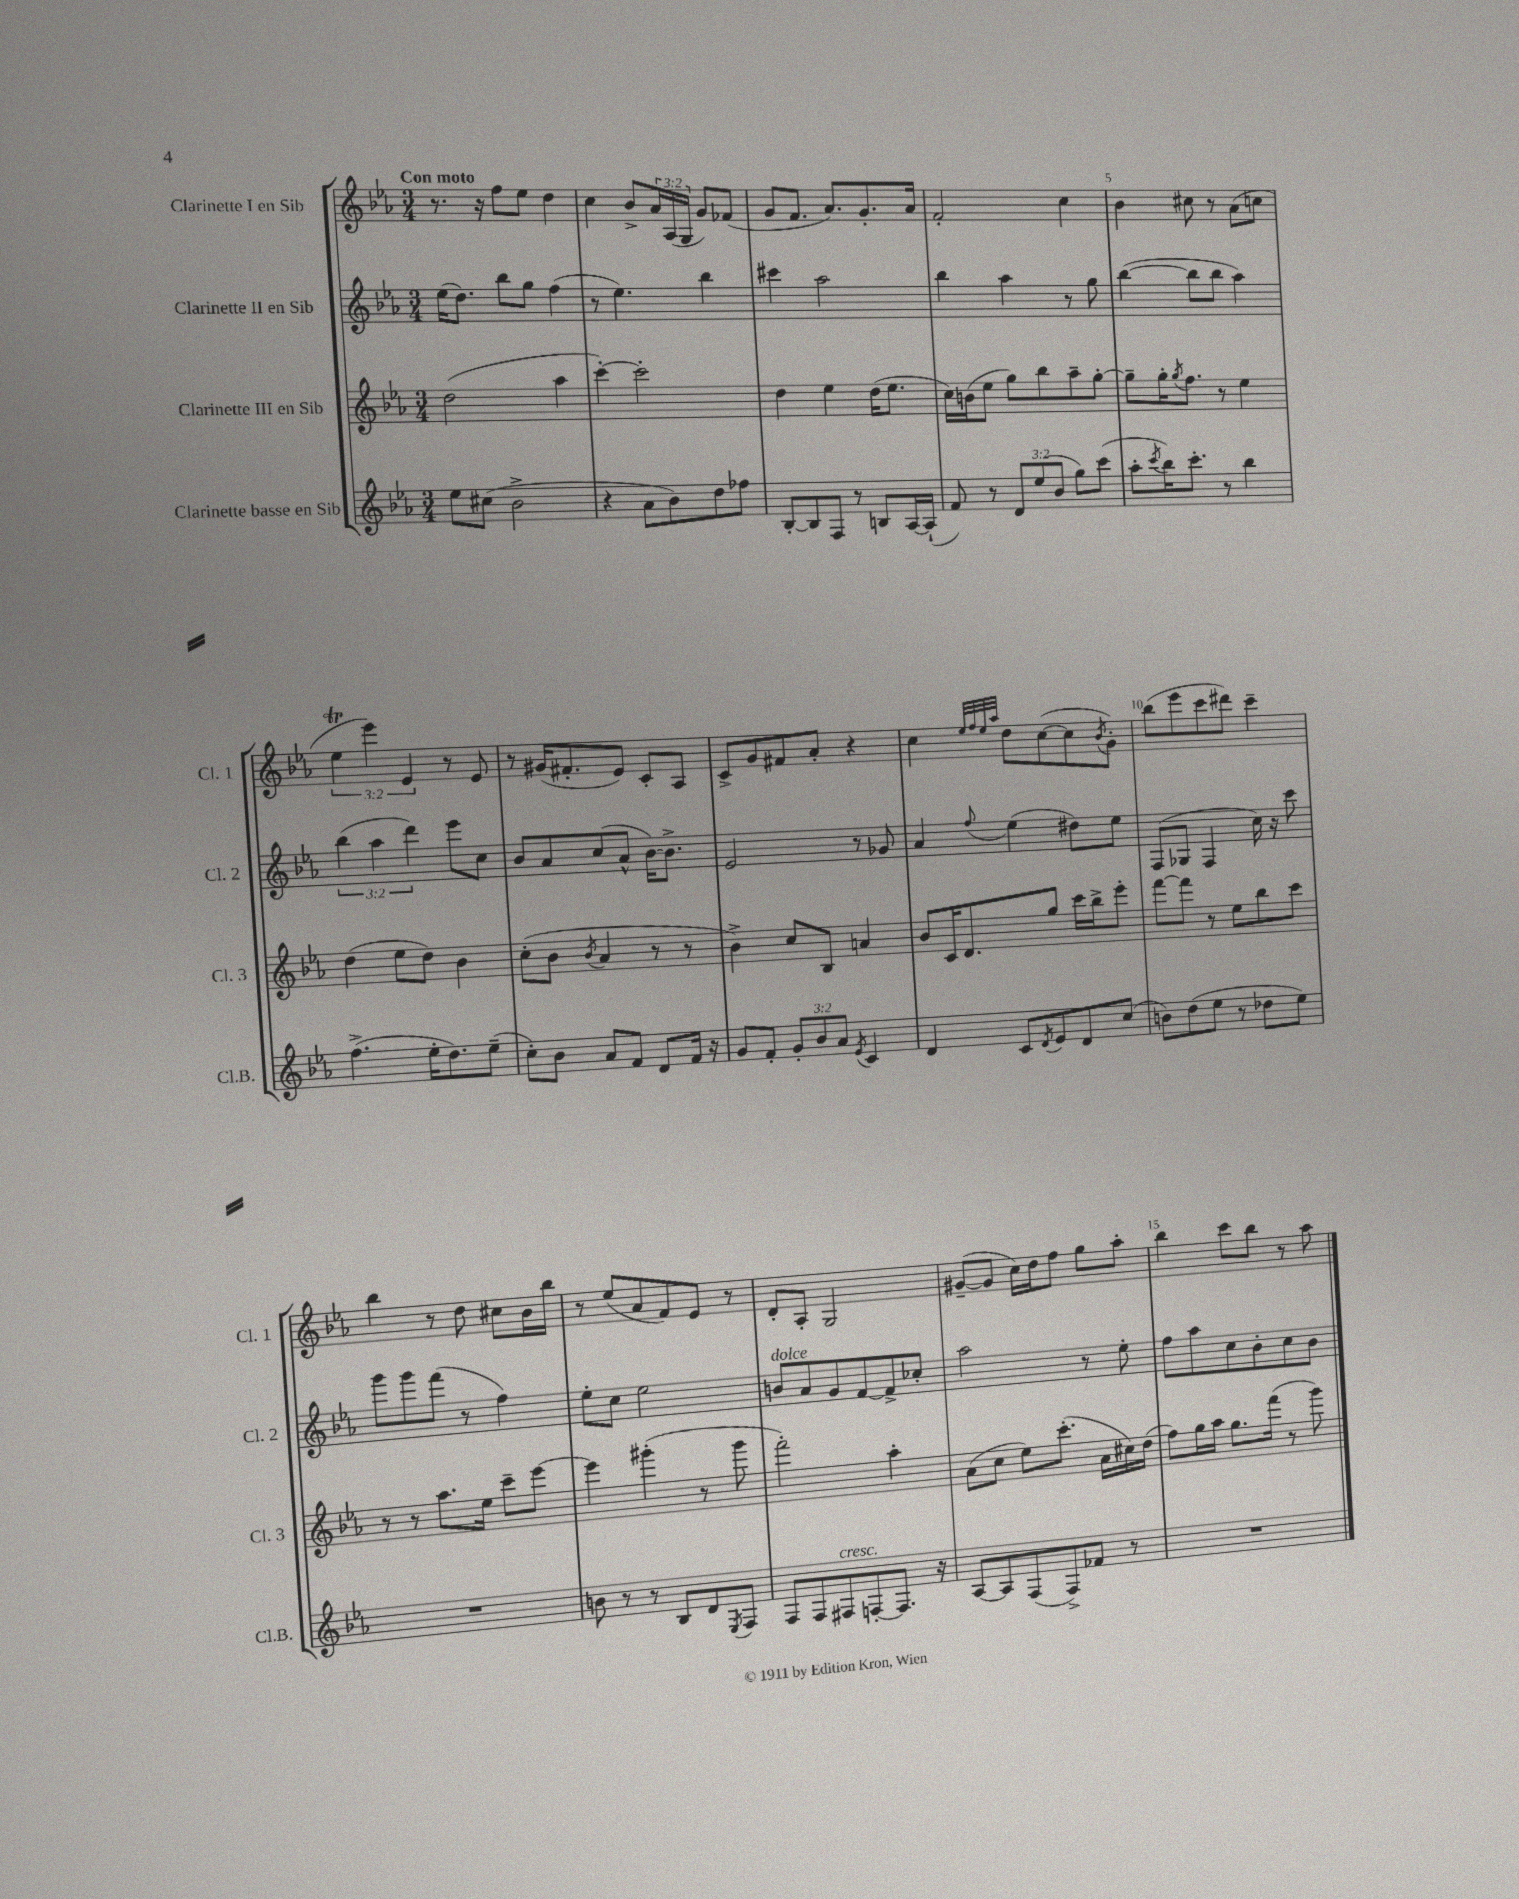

**kern	**kern	**kern	**kern
*part4	*part3	*part2	*part1
*staff4	*staff3	*staff2	*staff1
*I"Clarinette basse en Sib	*I"Clarinette III en Sib	*I"Clarinette II en Sib	*I"Clarinette I en Sib
*I'Cl.B.	*I'Cl. 3	*I'Cl. 2	*I'Cl. 1
*clefG2	*clefG2	*clefG2	*clefG2
*k[b-e-a-]	*k[b-e-a-]	*k[b-e-a-]	*k[b-e-a-]
*M3/4	*M3/4	*M3/4	*M3/4
=1	=1	=1	=1
!	!	!	!LO:TX:a:B:t=Con moto
8ee-\L	(2dd\	(16ee-\KL	8.r
.	.	8.dd\J)	.
(8cc#X\J	.	.	.
.	.	.	16r
2b-^\	.	8bb-\L	8ff\L
.	.	8gg\J	8ee-\J
.	4aa-\	(4ff\	4dd\
=2	=2	=2	=2
4r	[4ccc'\)	8r	4cc\
.	.	4.ee-\)	.
8a-\L	2ccc'\]	.	8b-^/L
8b-\)	.	.	24a-/L
.	.	.	(24A-/
.	.	.	24G/JJ
8dd\	.	4bb-\	8g/L)
8ff-X\J	.	.	(8f-X/J
=3	=3	=3	=3
[8B-'/L	4dd\	4ccc#X\	8g/L
8B-/]	.	.	8.f/J
8F/J	4ee-\	2aa-\	.
.	.	.	8.a-/L)
8r	.	.	.
8Bn/L	(16dd\KL	.	8.g'/
.	8.ee-\J	.	.
[16A-/L	.	.	.
(16A-`/JJ]	.	.	16a-/Jk
=4	=4	=4	=4
8f/)	16cc\LL)	4bb-\	2f'/
.	(16bn\J	.	.
8r	8ee-\J	.	.
12d/L	8gg\L)	4aa-\	.
(12ee-/	.	.	.
.	8bb-\	.	.
12b-/J	.	.	.
8gg\L)	8aa-~\	8r	4cc\
(8ccc\J	[8gg'\J	8gg\	.
=5	=5	=5	=5
8aa-'\L	8gg~\L]	([4bb-\	4b-\
8qccc/	.	.	.
16bb-\K)	16gg'\K	.	.
.	8qgg/	.	.
8.ccc'\J	8.ff\J	.	.
.	.	8bb-\L]	8cc#X\
8r	8r	8bb-\J	8r
4bb-\	4ee-\	4aa-\)	(8a-\L
.	.	.	8ccn\J
!!LO:LB:g=z
=6	=6	=6	=6
(4.ff^\	(4dd\	(6bb-\	6ee-T\
.	.	6aa-\	6eee-\)
.	8ee-\L	.	.
.	.	6ddd\)	6e-/
16ee-'\KL	8dd\J)	.	.
8.dd\)	.	.	.
.	4b-\	8eee-\L	8r
(8ee-~\J	.	8cc\J	8e-/
=7	=7	=7	=7
8cc'\L)	(8cc'\L	8b-/L	8r
8b-\J	8b-\J	8a-/	(16g#X/KL
.	.	.	8.f#X'/
.	8qb-/	.	.
8a-/L	4a-/	(8cc/	.
8f/J	.	8a-^^/J	8e-/J)
8d/L	8r	[16b-\KL)	8c'/L
.	.	8.b-^\J]	.
16f/Jk	8r	.	8A-/J
16r	.	.	.
=8	=8	=8	=8
8g/L	4b-^\)	2e-/	8c^/L
8f'/J	.	.	8g/
12g'/L	8cc/L	.	8f#X/
12b-/	.	.	.
.	8B-/J	.	8a-'/J
12a-/J	.	.	.
8qe-/	.	.	.
4c/	4an/	8r	4r
.	.	8g-X/	.
=9	=9	=9	=9
4d/	8b-/L	4a-/	4cc\
.	16c/K	.	.
.	8.d/	.	.
.	.	.	32qqee-/LLL
.	.	.	32qqff/
.	.	.	32qqee-/
.	.	8qqff/	32qqaa-/JJJ
8c/L	.	(4ee-\	8dd\L
8qd/	.	.	.
8e-/	8gg/J	.	([8cc\
8d/	16ccc\LL	8dd#X\L)	8cc\]
.	16bb-^\J	.	.
.	.	.	8qb-/
(8cc/J	8eee-'\J	8ee-\J	8g'\J)
=10	=10	=10	=10
8bn\L)	[8fff\L	(8F/L	(8bb-\L
(8dd\	8fff\J]	8G-X/J	8eee-\
8ee-\J	8r	4F/	8ccc\
8r	8ee-\L	.	8ddd#X\J)
8dd-X\L	8bb-\	16cc\)	4ccc~\
.	.	16r	.
8ee-\J)	8ccc\J	8ccc\	.
!!LO:LB:g=z
=11	=11	=11	=11
2.r	8r	8ggg\L	4bb-\
.	8r	8ggg\	.
.	8.aa-\L	(8fff\J	8r
.	.	8r	8dd\
.	16ee-\Jk	.	.
.	8ccc~\L	4ff\)	8cc#X\L
.	[8eee-\J	.	16b-\L
.	.	.	16bb-\JJ
=12	=12	=12	=12
8bn\	4eee-\]	8ee-'\L	8r
8r	.	8cc\J	(8ee-/L
8r	(4ggg#X'\	2ee-\	8a-/
8B-/L	.	.	8f/)
8d/	8r	.	8e-/J
8qE-/	.	.	.
8F/J	8ggg#\	.	8r
=13	=13	=13	=13
!	!	!LO:TX:a:i:t=dolce	!
8F/L	2fff'\)	8bn/L	8d'/L
8F/	.	8a-/	8A-'/J
!LO:TX:a:i:t=cresc.	!	!	!
8F#X/	.	8g/	2G/
[8Fn'/	.	[8f/	.
8.F/J]	4aa-'\	8f^/]	.
.	.	8cc-X'/J	.
16r	.	.	.
=14	=14	=14	=14
[8A-/L	(8a-\L	2aa-\	([8g#X~/L
8A-/]	8cc\J	.	8g#/J]
(8F/	8ee-\L)	.	16cc\LL)
.	.	.	16dd\J
8F^/)	(8.ccc'\J	.	8ff\J
8f-X/J	.	8r	8gg\L
.	16a-\LL	.	.
8r	16cc#X\)	8ee-'\	8aa-'\J
.	(16dd\JJ	.	.
=15	=15	=15	=15
2.r	8ff\L)	8ff\L	4bb-\
.	16gg\L	8aa-\	.
.	16aa-\JJ	.	.
.	8.gg\L	8cc\	8ccc\L
.	.	8b-'\	8bb-\J
.	(16fff\Jk	.	.
.	8r	8cc\	8r
.	8ggg\)	8b-\J	8aa-\
==	==	==	==
*-	*-	*-	*-
